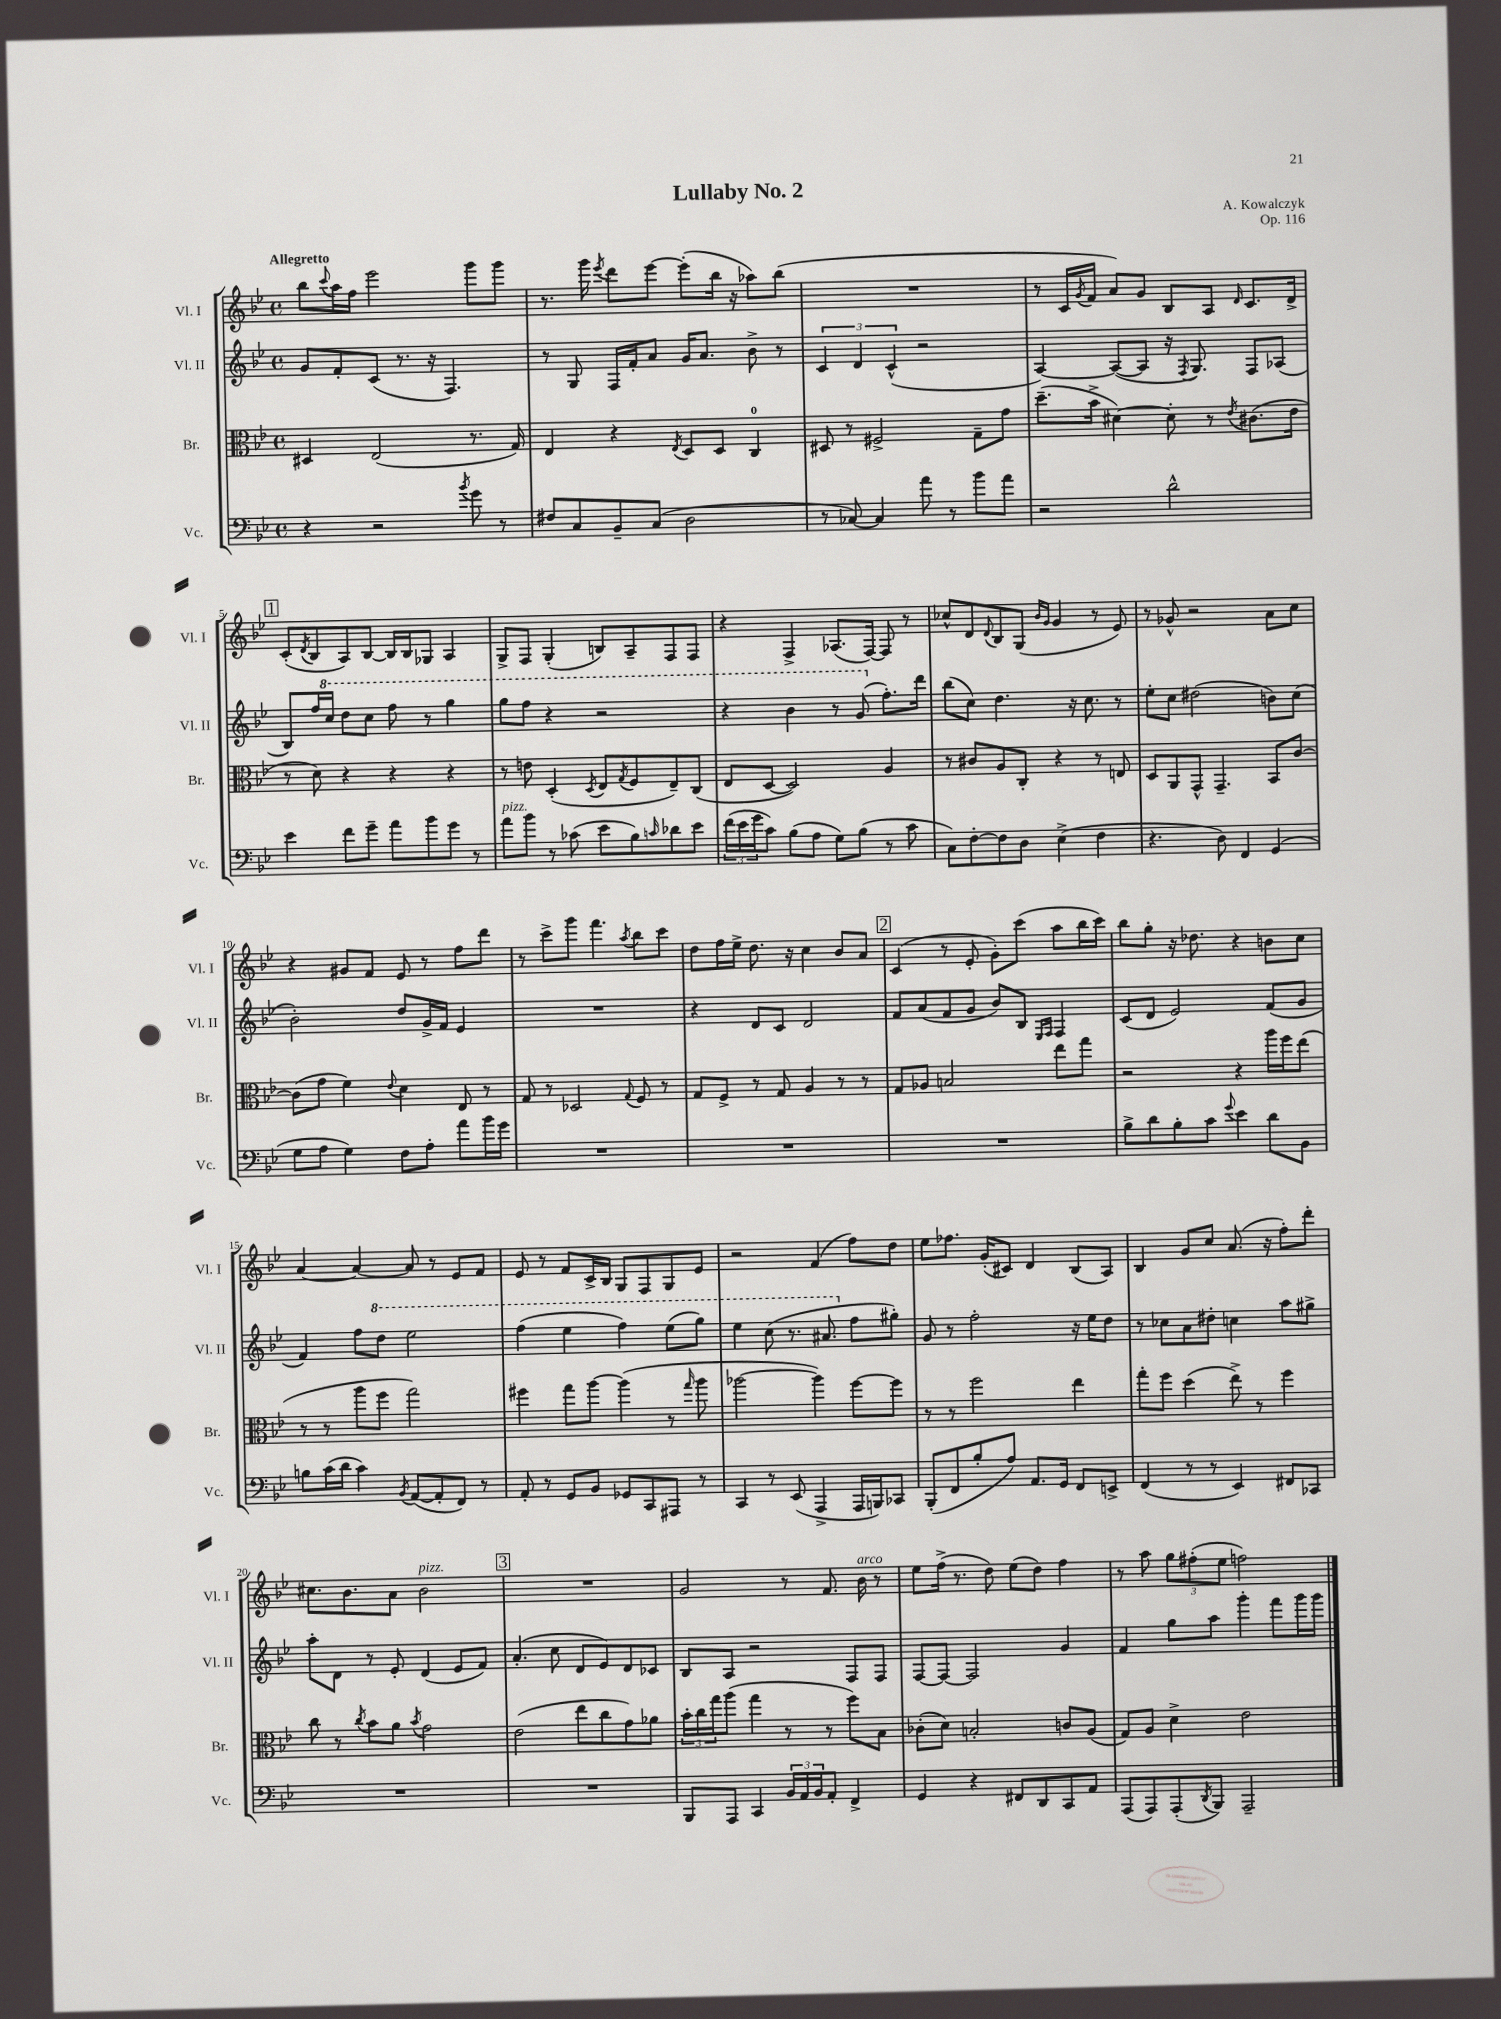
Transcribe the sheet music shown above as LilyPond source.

\header { title = "Lullaby No. 2" composer = "A. Kowalczyk" opus = "Op. 116" }
<<
\new StaffGroup <<
\new Staff = "s0" \with { instrumentName = "Vl. I" shortInstrumentName = "Vl. I" } {
    \clef treble \key bes \major \defaultTimeSignature \time 4/4 \tempo "Allegretto"
    bes''8 \appoggiatura { c'''8 } a''16 f''16 ees'''2 g'''8 g'''8 |
    r8. g'''16 \acciaccatura { ees'''8 } d'''8 ees'''8~ ees'''8-.( bes''16 r16 aes''8) bes''8( |
    R1 |
    r8 c'16 \acciaccatura { g'8 } f'16 a'8) g'8 bes8 a8 \grace { d'16 } c'8. d'16-> |
    \mark \markup { \box "1" } c'8-.( \acciaccatura { d'8 } bes8 a8) bes8~ bes16 bes16 ges8 a4 |
    g8-> f8 g4-.( b8) a8-- f8 f8 |
    r4 f4-> aes8.( f16~) f8 r8 |
    ces''8-^ d'8 \appoggiatura { d'8 } bes8 g8( \grace { bes'16 g'16 } g'4 r8 ees'8) |
    r8 ges'8-^ r2 a'8 c''8 |
    r4 gis'8 f'8 ees'8 r8 f''8 d'''8 |
    r8 c'''8-> g'''8 f'''4. \acciaccatura { a''8 } bes''8 c'''8 |
    d''8 f''16 ees''16-> d''8. r16 c''4 bes'8 a'8 |
    \mark \markup { \box "2" } c'4( r8 ees'8-. g'8-.) c'''8( a''8 bes''16 c'''16) |
    bes''8 g''8-. r16 des''8. r4 b'8 c''8 |
    a'4~ a'4~ a'8 r8 ees'8 f'8 |
    ees'8 r8 f'8 c'16-> bes16 g8 f8 g8 ees'8 |
    r2 f'4( f''8) d''8 |
    ees''8 fes''8. g'16-.( cis'8) d'4 bes8( a8) |
    bes4 g'8 c''8 a'8.( r16 f''8-.) d'''8-. |
    cis''8. bes'8. a'8 bes'2^\markup { \italic "pizz." } |
    \mark \markup { \box "3" } R1 |
    g'2 r8 f'8. bes'16^\markup { \italic "arco" } r8 |
    ees''8 f''16->( r8. d''8) ees''8( d''8) f''4 |
    r8 a''8 \tuplet 3/2 { g''8 fis''8-.( ees''8 } f''2) \bar "|." |
}
\new Staff = "s1" \with { instrumentName = "Vl. II" shortInstrumentName = "Vl. II" } {
    \clef treble \key bes \major \defaultTimeSignature \time 4/4
    g'8 f'8-. c'8( r8. r16 f4.) |
    r8 g8 f16 f'16-. a'8 g'16 a'8. bes'8-> r8 |
    \tuplet 3/2 { c'4 d'4 c'4-^( } r2 |
    a4~) a8~( a8 r16 \acciaccatura { f8 } g8.) f8 aes8( |
    \mark \markup { \box "1" } bes8) f''16 \ottava #1 c'''16 d'''8 c'''8 f'''8 r8 g'''4 |
    g'''8 f'''8 r4 r2 |
    r4 bes''4 r8 g''8( \ottava #0 f''8.-.) d'''16 |
    bes''8( c''8) d''4. r16 c''8. r8 |
    ees''8-. c''8 dis''2( b'8) c''8( |
    bes'2-.) d''8 g'16-> f'16 ees'4 |
    R1 |
    r4 d'8 c'8 d'2 |
    \mark \markup { \box "2" } f'8 a'8( f'8 g'8 bes'8) bes8 \grace { ees16 f16 } f4 |
    c'8( d'8 ees'2) f'8( g'8 |
    f'4) f''8 \ottava #1 d'''8 ees'''2 |
    f'''4( ees'''4 f'''4) ees'''8( g'''8) |
    ees'''4 c'''8( r8. ais''8. \ottava #0 f''8 gis''8-.) |
    g'8 r8 f''2-. r16 ees''16 d''8 |
    r8 ces''8 a'8 dis''8-. c''4 a''8 gis''8-> |
    a''8-. d'8 r8 ees'8-. d'4( ees'8 f'8) |
    \mark \markup { \box "3" } a'4.-.( c''8 d'8 ees'8) d'8 ces'8 |
    bes8 a8 r2 f8 f8 |
    f8~ f8~ f2 g'4 |
    f'4 g''8 a''8 g'''4-. f'''8 g'''16 g'''16 \bar "|." |
}
\new Staff = "s2" \with { instrumentName = "Br." shortInstrumentName = "Br." } {
    \clef alto \key bes \major \defaultTimeSignature \time 4/4
    dis4 ees2( r8. g16) |
    ees4 r4 \acciaccatura { ees8 } d8 d8 c4-0 |
    dis8 r8 fis2-> g8-- g'8 |
    d''8.--( bes'16-> dis'4~) dis'8-. r8 \acciaccatura { ees'8 } cis'8.( ees'16 |
    \mark \markup { \box "1" } r8 d'8) r4 r4 r4 |
    r8 e'8 d4-.( \acciaccatura { d8 } ees8 \acciaccatura { g8 } f8 ees8--) c8( |
    ees8 d8~ d2) a4 |
    r8 cis'8 a8 c8-. r4 r8 e8 |
    d8 a,8 g,8-^ g,4.-- bes,8 c'8~ |
    c'8( g'8 f'4) \appoggiatura { ees'8 } d'4 ees8 r8 |
    g8 r8 des2 \appoggiatura { g8 } f8 r8 |
    g8 f8-> r8 g8 a4 r8 r8 |
    \mark \markup { \box "2" } g8 aes8 b2 ees''8 g''8 |
    r2 r4 a''16 f''16 ees''8( |
    r8 r8 a''8 f''8 g''2) |
    fis''4 g''8 a''8~ a''4( r8 \grace { g''16 } a''8 |
    aes''2~ aes''4) f''8~ f''8 |
    r8 r8 f''2 ees''4 |
    g''8-. f''8 d''4( ees''8->) r8 f''4 |
    c''8 r8 \acciaccatura { c''8 } bes'8 a'8 \acciaccatura { bes'8 } g'2 |
    \mark \markup { \box "3" } ees'2( ees''8 c''8 g'8) aes'8 |
    \tuplet 3/2 { bes'16-. c''16 g''16 } a''8( g''4 r8 r8 f''8) bes8 |
    ces'8-.( d'8) b2-. c'8 a8( |
    g8) a8 d'4-> ees'2 \bar "|." |
}
\new Staff = "s3" \with { instrumentName = "Vc." shortInstrumentName = "Vc." } {
    \clef bass \key bes \major \defaultTimeSignature \time 4/4
    r4 r2 \acciaccatura { bes'8 } g'8 r8 |
    fis8 c8 bes,8-- c8( d2 |
    r8 ces8~) ces4 a'8 r8 bes'8 a'8 |
    r2 d'2-^ |
    \mark \markup { \box "1" } ees'4 f'8 g'8-- a'8 bes'8 g'8 r8 |
    a'8^\markup { \italic "pizz." } bes'8 r8 ces'8( ees'8 bes8) \grace { c'16 } des'8 ees'8 |
    \tuplet 3/2 { f'16( ees'16 g'16 } c'8) bes8( a8 g8) bes8( r8 c'8 |
    c8) f8~-. f8 d8 ees4->( f4 |
    r4. d8) f,4 g,4( |
    g8 a8 g4) f8 a8-. a'8 bes'16 g'16 |
    R1 |
    R1 |
    \mark \markup { \box "2" } R1 |
    bes8-> d'8 bes8-. c'8 \appoggiatura { g'8 } ees'4 d'8 bes,8 |
    b8 c'16( d'16 c'4) \acciaccatura { bes,8 } a,8~( a,8-. f,8) r8 |
    a,8-. r8 g,8 bes,8 ges,8 c,8 ais,,8 r8 |
    c,4 r8 ees,8( a,,4-> a,,16 b,,16) ces,8 |
    bes,,8-.( f,8 bes8-. a8) a,8. g,16 f,8 e,8-> |
    f,4( r8 r8 ees,4) fis,8 ces,8 |
    R1 |
    \mark \markup { \box "3" } R1 |
    bes,,8 a,,8 c,4 \tuplet 3/2 { bes,16 a,16 bes,16 } a,8-. f,4-> |
    g,4 r4 fis,8 d,8 c,8 a,8 |
    a,,8( a,,8) a,,8-.( \acciaccatura { d,8 } bes,,8) a,,2-- \bar "|." |
}
>>
>>
